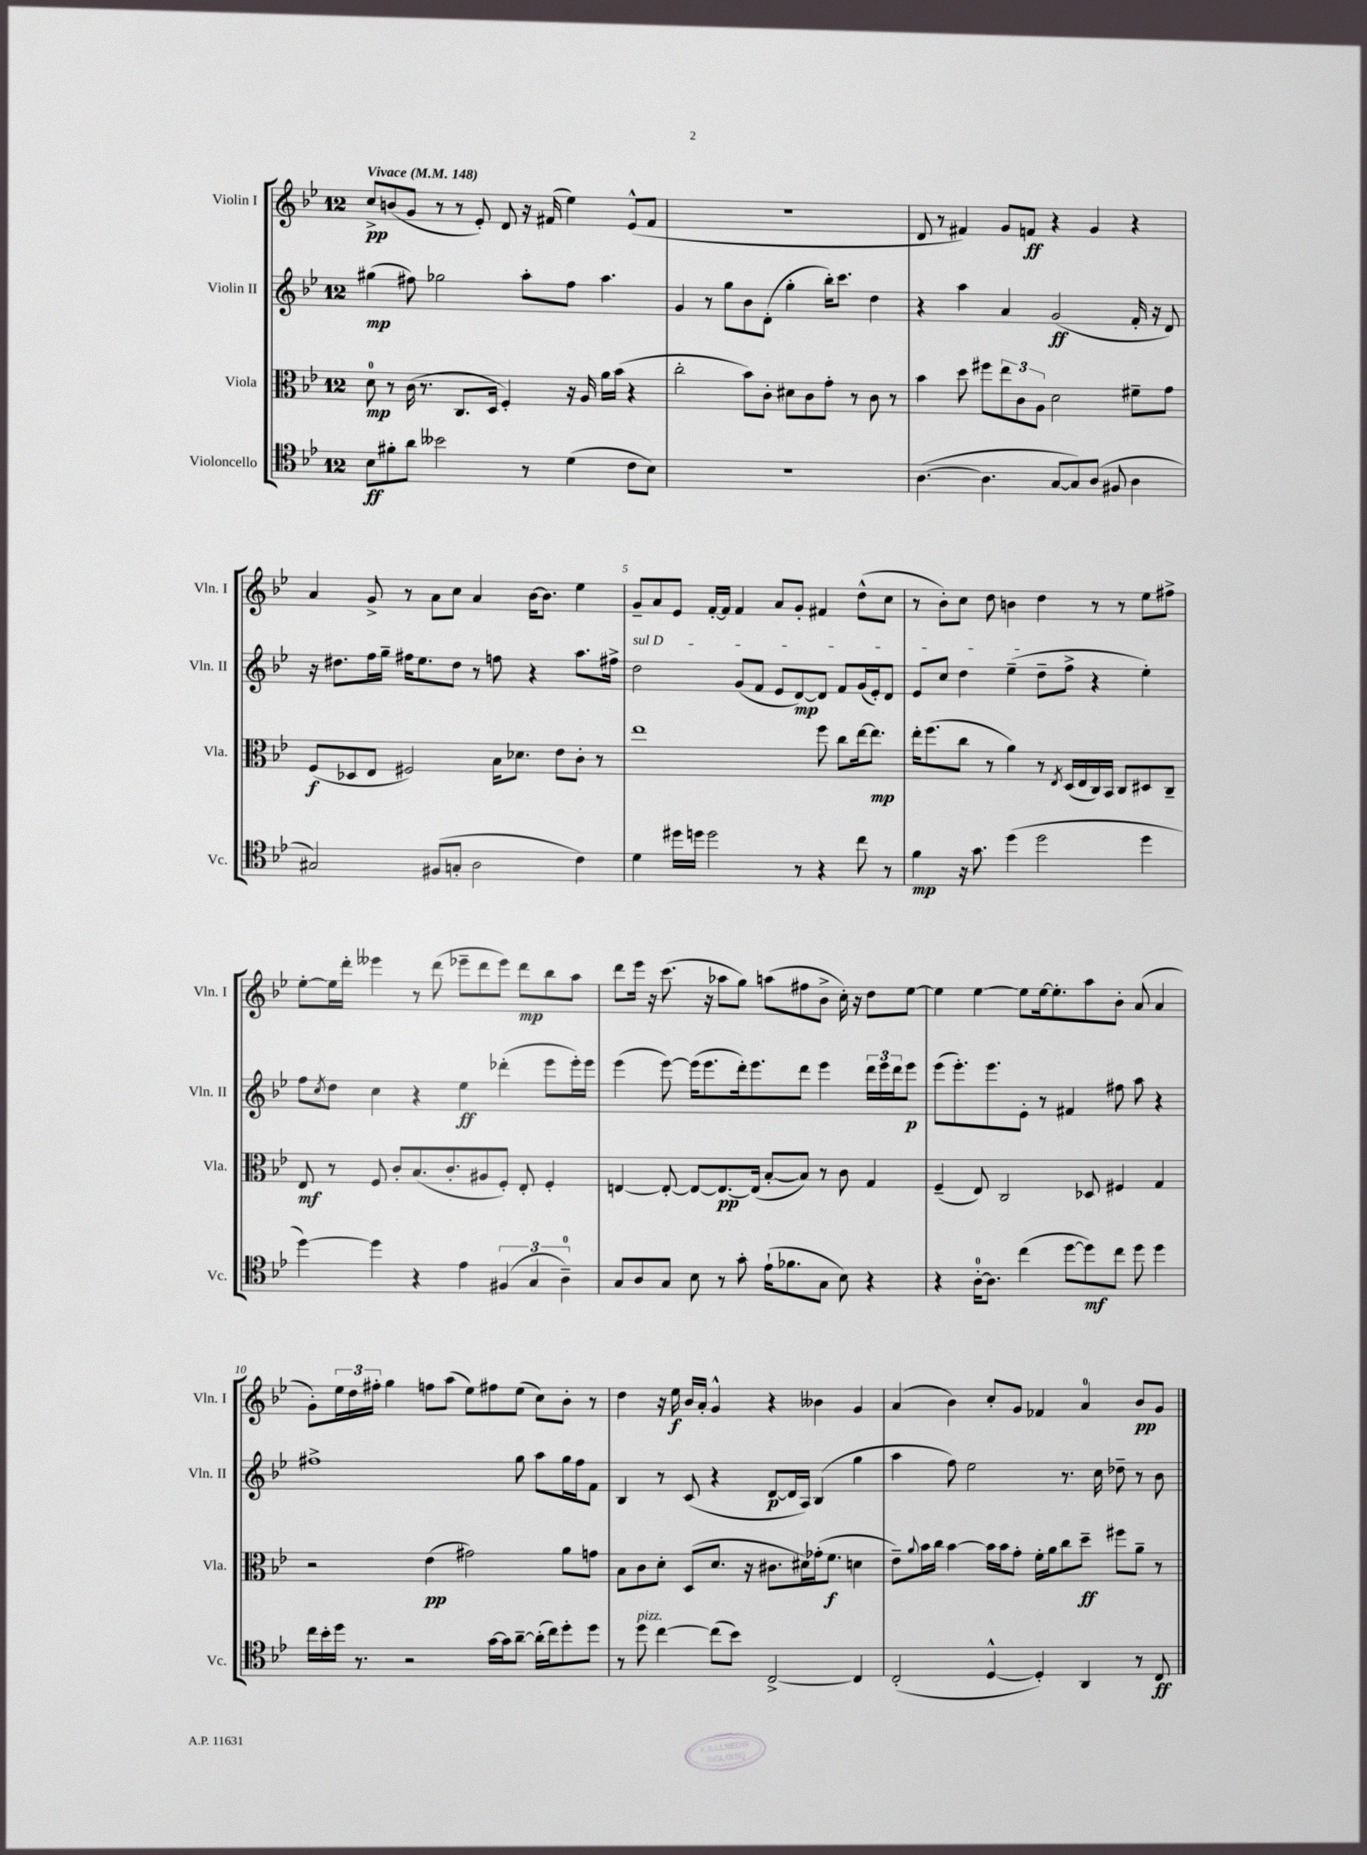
<<
\new StaffGroup <<
\new Staff = "s0" \with { instrumentName = "Violin I" shortInstrumentName = "Vln. I" } {
    \clef treble \key bes \major \once \override Staff.TimeSignature.style = #'single-digit \time 12/8 \tempo "Vivace" 4 = 148
    c''8->\pp b'8( g'8 r8 r8 ees'8-.) d'8 r16 fis'16( ees''4) ees'8-^( fis'8 |
    R1. |
    d'8 r8 fis'4) g'8 f'8\ff r4 g'4 r4 |
    a'4 g'8-> r8 a'8 c''8 a'4 bes'16~ bes'8. ees''4 |
    g'8-- a'8 ees'8 f'16~-. f'16 f'4 a'8 g'8-. fis'4 d''8-^( c''8 |
    r8 bes'8-.) c''8 d''8 b'4 d''4 r8 r8 ees''8 fis''8-> |
    ees''8~-. ees''16 d'''16-. eeses'''4 r8 d'''8( ees'''8-- d'''8 ees'''8) d'''8\mp bes''8 a''8 |
    d'''8 ees'''16 r16 c'''8.( r16 aes''8 g''8) a''8( fis''8 bes'8-> c''16-.) r16 d''8 ees''8~ |
    ees''4 ees''4~ ees''8 ees''16~ ees''8.-. a''8 bes'8-. a'8( a'4 |
    g'8-.) \tuplet 3/2 { ees''16 d''16 fis''16-. } g''4 f''8 a''8( ees''8) fis''8 ees''8( c''8) bes'8-. r8 |
    d''4 r16 ees''16\f bes'16 a'16-. g'4-^ r4 beses'4 g'4 |
    a'4( bes'4) c''8-. g'8 fes'4 a'4-0 bes'8\pp g'8 \bar "|." |
}
\new Staff = "s1" \with { instrumentName = "Violin II" shortInstrumentName = "Vln. II" } {
    \clef treble \key bes \major \once \override Staff.TimeSignature.style = #'single-digit \time 12/8
    gis''4\mp( fis''8) ges''2 a''8-. fis''8 a''4. |
    g'4 r8 g''8 bes'8 d'8-.( g''4-. bes''16-.) c'''8. d''4 |
    r4 a''4 a'4 g'2\ff( f'16-. r16 d'8) |
    r16 dis''8. f''16 g''16-- fis''16 ees''8. dis''8 r8 f''8 r4 a''8. fis''16-> |
    \once \override TextSpanner.bound-details.left.text = \markup { \italic "sul D" } d''2\startTextSpan g'8( f'8 ees'8 d'8~\mp) d'8 f'8 g'16( ees'16-.) d'8 |
    ees'8 c''8 d''4 ees''4--( d''8-- f''8->\stopTextSpan r4 ees''4-.) |
    f''8 \acciaccatura { c''8 } d''8 c''4 r4 ees''4\ff des'''4-.( ees'''8 ees'''16-.) ees'''16 |
    ees'''4( ees'''8~) ees'''16( ees'''8. d'''16-.) ees'''8. d'''8 ees'''4 \tuplet 3/2 { d'''16 ees'''16 d'''16 } ees'''8\p |
    ees'''8( ees'''8.-.) ees'''8. ees'8-. r8 fis'4 fis''8 a''8 r4 |
    fis''1-> g''8 a''8 g''16 fis''16 f'8 |
    bes4 r8 c'8( r4 d'8~\p d'16 a16) bes4( g''4 |
    a''4 f''8) ees''2 r8. c''16 des''8-- r8 bes'8 \bar "|." |
}
\new Staff = "s2" \with { instrumentName = "Viola" shortInstrumentName = "Vla." } {
    \clef alto \key bes \major \once \override Staff.TimeSignature.style = #'single-digit \time 12/8
    d'8-0\mp r8 c'16( r8. c8. d16 f4-.) r16 a16 a'16 bes'16( r4 |
    c''2-. bes'8) c'8-. dis'8 c'8 g'8-. r8 c'8 r8 |
    bes'4 d''8 fis''8 \tuplet 3/2 { ees''8 c'8 a8 } d'2 fis'8-- g'8 |
    f8\f( des8 ees8 fis2) bes16 des'8. ees'8 c'8-. r8 |
    ees''1 f''8 c''8 ees''16~ ees''8.\mp |
    ees''16-. f''8.( c''8 r8 a'4) r8 \acciaccatura { ees8 } d16( ees16 c16) bes,16 c8 dis8 c8-- |
    ees8\mf r8 f8 c'8-. bes8.( c'8.-. ais8 f8-.) ees8-. f4-. |
    e4~ e8~-. e8~ e8.~\pp e16( bes8~-. bes8) r8 c'8 g4 |
    f4--( ees8) c2 des8 fis4 g4 |
    r2 ees'4\pp( gis'2) a'8 g'8 |
    bes8 c'8 d'8-. d8( d'8. r16 cis'8. dis'16) ges'16-.( f'8.\f d'4 |
    ees'8--) \appoggiatura { a'8 } bes'16 c''16 bes'4~ bes'16 bes'16 g'8-. f'16-. a'16 c''8 d''8--\ff fis''8 a'8-- r8 \bar "|." |
}
\new Staff = "s3" \with { instrumentName = "Violoncello" shortInstrumentName = "Vc." } {
    \clef tenor \key bes \major \once \override Staff.TimeSignature.style = #'single-digit \time 12/8
    bes8\ff fis'8-. a'8 beses'2 r8 d'4( c'8 bes8) |
    R1. |
    a4.~( a4. g8~ g8) a8( fis8 a4 |
    gis2) fis8( g8-. a2 c'4) |
    d'4 dis''16 d''16 d''2 r8 r4 c''8 r8 |
    f'4\mp r16 g'8. d''4( d''2 d''4 |
    d''4~) d''4 r4 ees'4 \tuplet 3/2 { fis4( g4 a4-0--) } |
    g8 a8 g8 bes8 r8 g'8-. ees'16-!( fes'8. g8 bes8) r4 |
    r4 a16-0~-. a8. c''4( d''8~ d''8\mf) c''8 d''8 d''4 |
    c''16 bes'16-. d''16 r8. r2 g'16~ g'16 a'8~-- a'16-.( c''16) d''8-. d''8 |
    r8 d''8^\markup { \italic "pizz." } c''4~ c''8( bes'8) c2~-> c4 |
    c2-.( d4~-^ d4-.) a,4 r8 c8\ff \bar "|." |
}
>>
>>
\layout { \context { \Score \override BarNumber.break-visibility = ##(#f #t #t) barNumberVisibility = #(every-nth-bar-number-visible 5) } }
